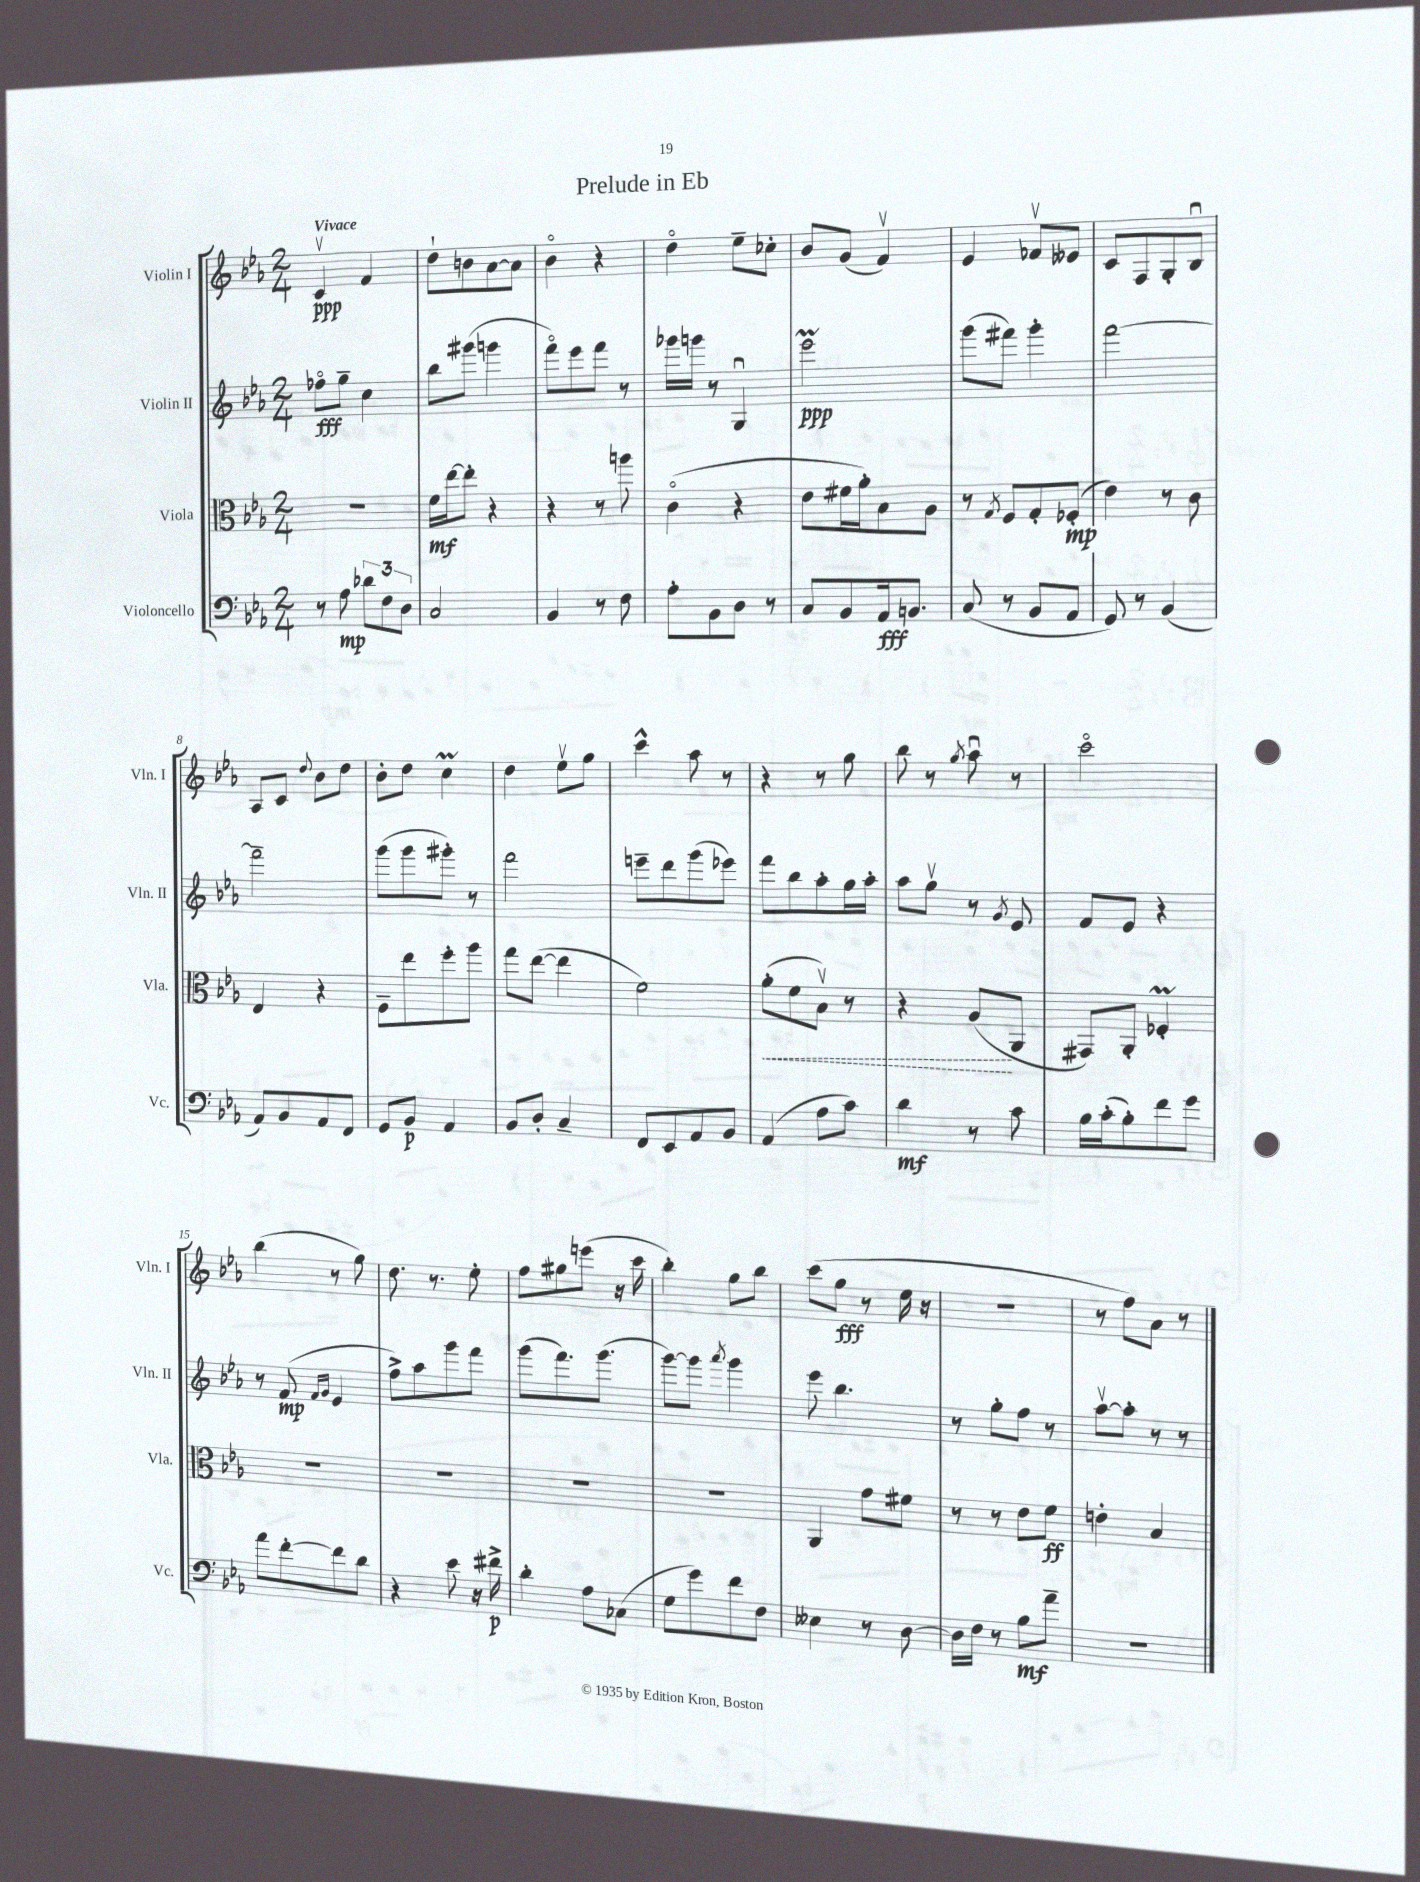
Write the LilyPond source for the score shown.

\header { title = "Prelude in Eb" }
<<
\new StaffGroup <<
\new Staff = "s0" \with { instrumentName = "Violin I" shortInstrumentName = "Vln. I" } {
    \clef treble \key ees \major \numericTimeSignature \time 2/4 \tempo "Vivace"
    \autoBeamOff c'4\upbow\ppp f'4 |
    d''8[-! b'8 aes'8~ aes'8] |
    bes'4\flageolet r4 |
    d''4\flageolet ees''8[-- ces''8]-. |
    bes'8[ g'8]( f'4\upbow) |
    ees'4 fes'8[\upbow eeses'8] |
    c'8[ f8 g8-. bes8]\downbow |
    aes8[ c'8] \appoggiatura { d''8 } bes'8[ d''8] |
    bes'8[-. d''8] c''4\prall |
    d''4 ees''8[\upbow g''8] |
    c'''4-^ aes''8 r8 |
    r4 r8 g''8 |
    bes''8 r8 \acciaccatura { g''8 } aes''8\downbow r8 |
    c'''2\flageolet |
    bes''4( r8 g''8) |
    d''8. r8. ees''8-. |
    f''8[ gis''8 e'''8]( r16 c'''16 |
    bes''4-.) g''8[ bes''8] |
    c'''8[( g''8]\fff r8 ees''16 r16 |
    r2 |
    r8 f''8[) aes'8] r8 \bar "|." |
}
\new Staff = "s1" \with { instrumentName = "Violin II" shortInstrumentName = "Vln. II" } {
    \clef treble \key ees \major \numericTimeSignature \time 2/4
    \autoBeamOff fes''8[\flageolet\fff g''8]-- c''4 |
    bes''8[ gis'''8]( g'''4 |
    f'''8[\flageolet) ees'''8 f'''8] r8 |
    ges'''16[ g'''16] r8 g4\downbow |
    ees'''2\prall\ppp |
    g'''8[( fis'''8]) g'''4-. |
    f'''2~ |
    f'''2-- |
    g'''8[( g'''8 gis'''8]-.) r8 |
    f'''2 |
    e'''8[-- d'''8 g'''8( ees'''8]) |
    f'''8[ bes''8 aes''8-. g''16 aes''16]-. |
    aes''8[ g''8]\upbow r8 \acciaccatura { g'8 } ees'8 |
    f'8[ ees'8] r4 |
    r8 f'8\mp( \grace { f'16[ g'16] } ees'4 |
    f''8[->) aes''8 g'''8 f'''8] |
    g'''8[( f'''8.) g'''8.]( |
    g'''8[~) g'''8] \acciaccatura { aes'''8 } g'''4 |
    ees'''8 bes''4. |
    r8 g''8[-. f''8] r8 |
    aes''8[~\upbow aes''8]-. r8 r8 \bar "|." |
}
\new Staff = "s2" \with { instrumentName = "Viola" shortInstrumentName = "Vla." } {
    \clef alto \key ees \major \numericTimeSignature \time 2/4
    \autoBeamOff R2 |
    f'16[\mf ees''16~ ees''8]-. r4 |
    r4 r8 a''8 |
    c'4\flageolet( r4 |
    ees'8[ fis'16 aes'16-.) bes8 aes8] |
    r8 \acciaccatura { g8 } f8[ g8-. fes8]-.\mp( |
    ees'4) r8 c'8 |
    ees4 r4 |
    f8[-- ees''8 f''8-. aes''8] |
    g''8[ ees''8]~( ees''4 |
    f'2) |
    \once \override Hairpin.style = #'dashed-line aes'8[-.\<( f'8 bes8]\upbow) r8 |
    r4 aes8[\!( aes,8] |
    gis,8[) aes,8]-. fes4-.\prall |
    R2 |
    R2 |
    R2 |
    R2 |
    aes,4 g'8[ fis'8] |
    r8 r8 ees'8[ f'8]\ff |
    e'4-. bes4 \bar "|." |
}
\new Staff = "s3" \with { instrumentName = "Violoncello" shortInstrumentName = "Vc." } {
    \clef bass \key ees \major \numericTimeSignature \time 2/4
    \autoBeamOff r8 aes8\mp \tuplet 3/2 { des'8[ f8 d8] } |
    c2 |
    bes,4 r8 f8 |
    aes8[-. bes,8 d8] r8 |
    c8[ bes,8 aes,16\fff b,8.] |
    c8( r8 bes,8[ aes,8] |
    g,8) r8 bes,4( |
    aes,8[) bes,8 aes,8 f,8] |
    g,8[ bes,8]\p aes,4 |
    bes,8[ d8]-. c4-- |
    f,8[ ees,8 aes,8 bes,8] |
    aes,4( aes8[ c'8]) |
    d'4\mf r8 c'8 |
    bes16[ c'16-.( bes8-.) f'8 g'8] |
    aes'8[ f'8~-. f'8 d'8] |
    r4 ees'8 r16 fis'16->\p |
    d'4-. aes8[ ces8]( |
    g8[ g'8) f'8 f8] |
    eeses4 r8 d8~ |
    d16[ f16] r8 bes8[\mf aes'8]-- |
    R2 \bar "|." |
}
>>
>>
